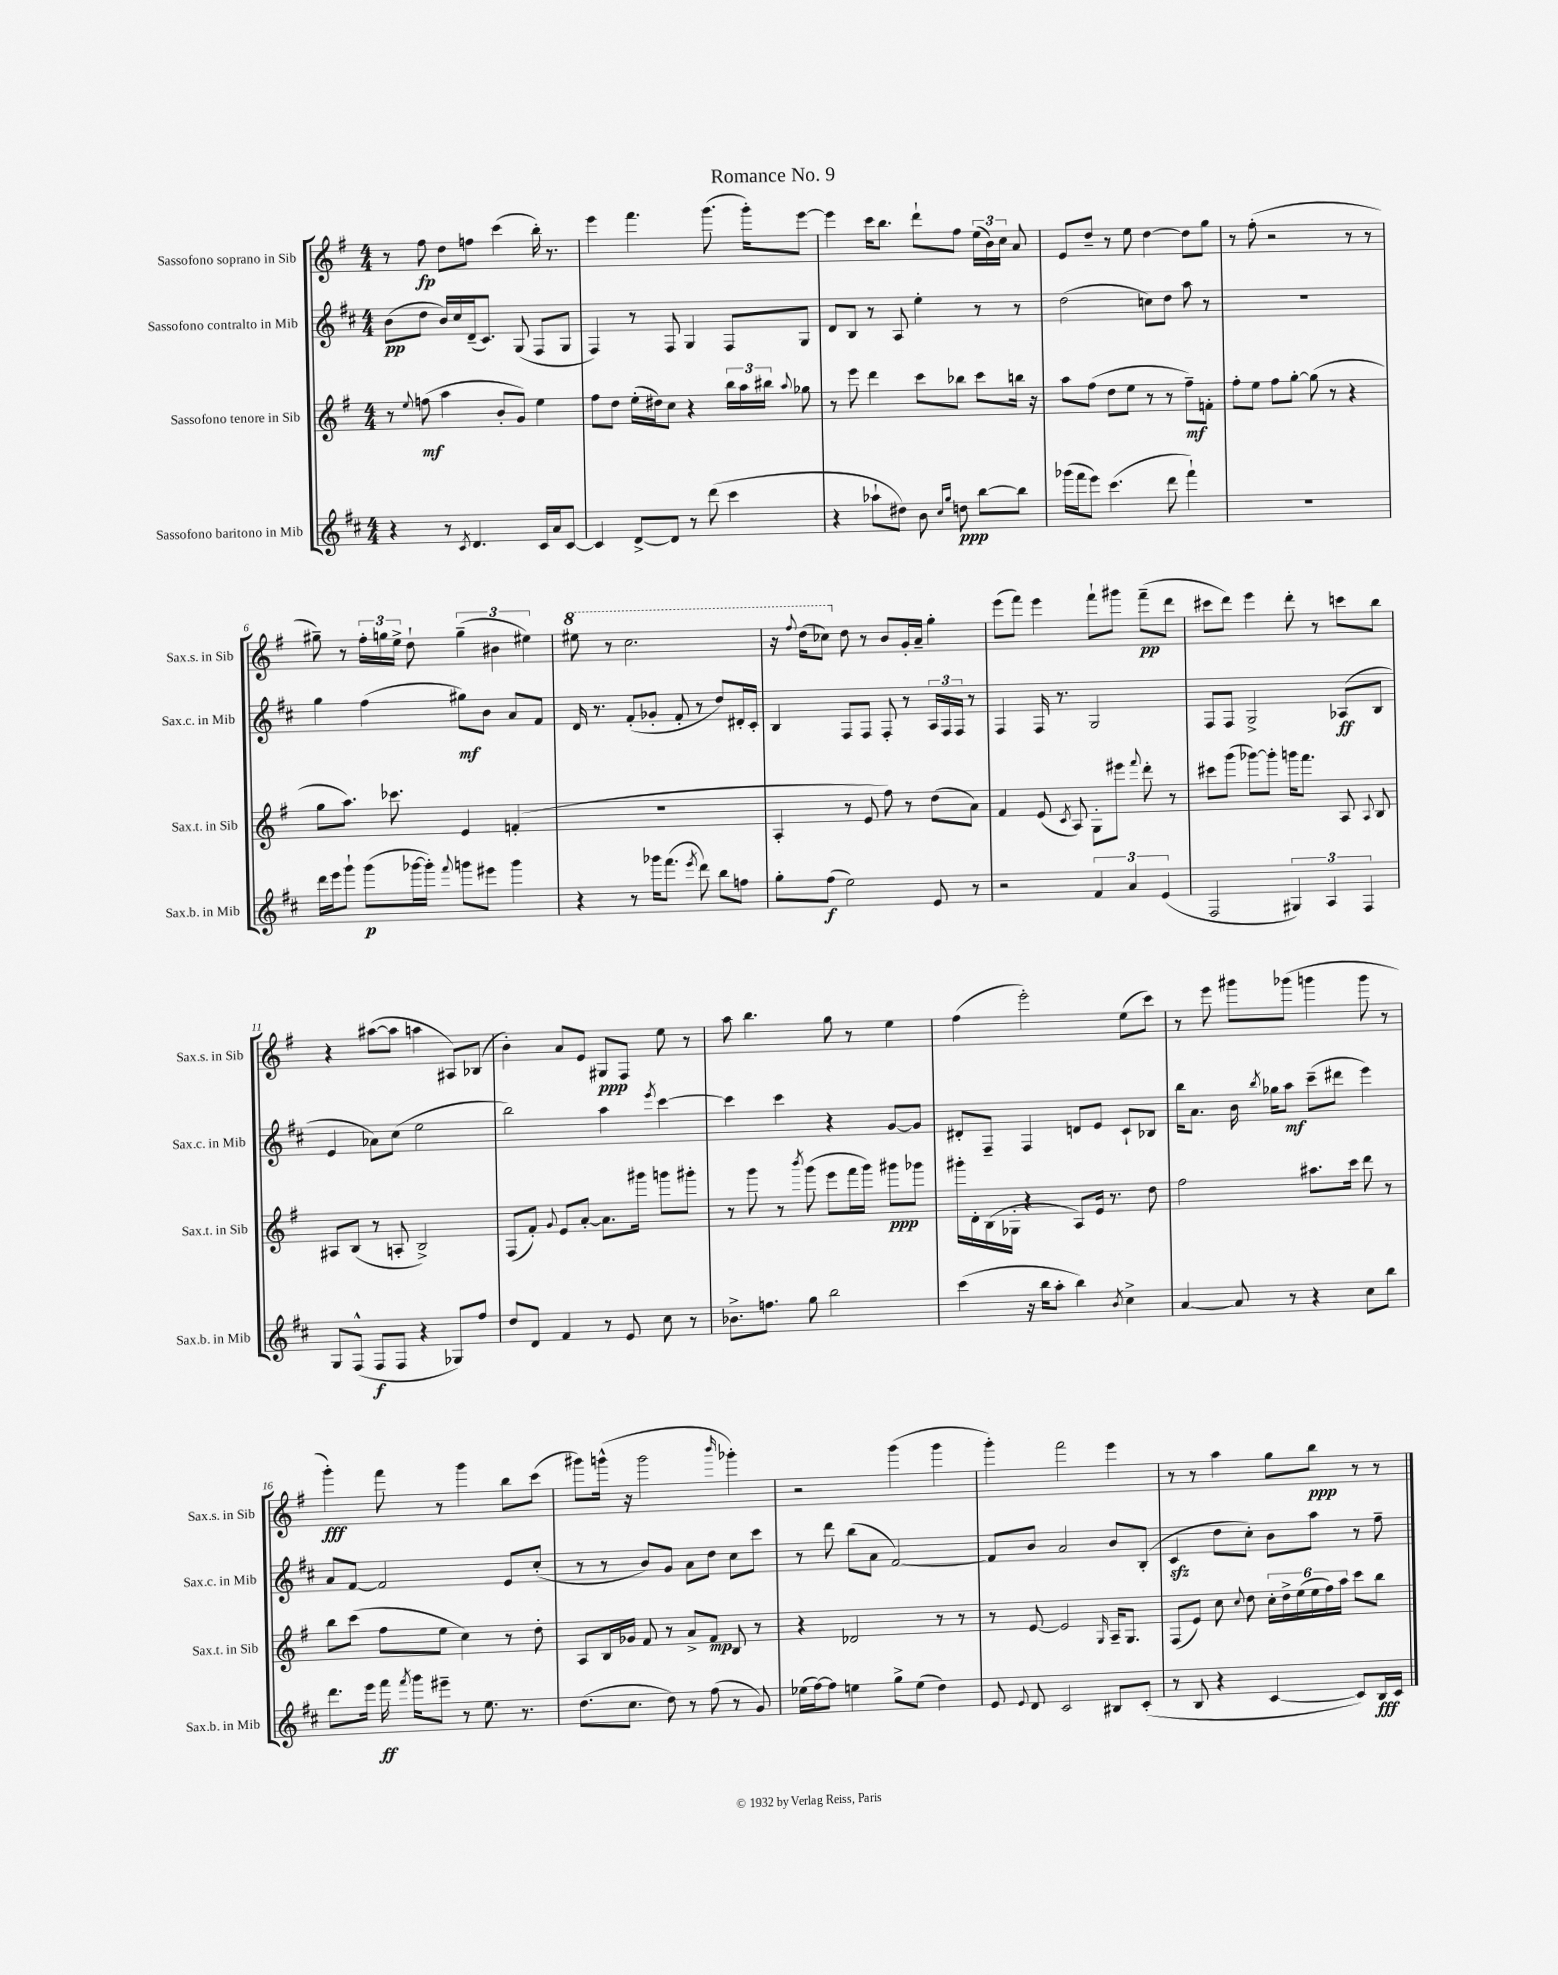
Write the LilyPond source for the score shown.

\header { title = "Romance No. 9" }
<<
\new StaffGroup <<
\new Staff = "s0" \with { instrumentName = "Sassofono soprano in Sib" shortInstrumentName = "Sax.s. in Sib" } {
    \clef treble \key g \major \numericTimeSignature \time 4/4
    \autoBeamOff r8 fis''8\fp d''8[ f''8] c'''4( b''16-.) r8. |
    e'''4 fis'''4. g'''8.( g'''16[-.) e'''8]~ |
    e'''4 c'''16[ b''8.] d'''8[-! fis''8] \tuplet 3/2 { e''16[( b'16) c''16] } a'8 |
    e'8[ d''8]-- r8 e''8 d''4~ d''8[ g''8] |
    r8 fis''8-.( r2 r8 r8 |
    gis''8--) r8 \tuplet 3/2 { fis''16[-. g''16 e''16]-> } d''8-! \tuplet 3/2 { g''4--( bis'4 eis''4) } |
    \ottava #1 eis'''8 r8 c'''2. |
    r16 \appoggiatura { fis'''8 } d'''16[( ces'''8]) \ottava #0 d''8 r8 b'8[ g'16-. a'16]-- g''4-. |
    e'''8[( fis'''8]) e'''4 fis'''8[-! gis'''8] fis'''8[--\pp( d'''8] |
    cis'''8[ d'''8]) e'''4 d'''8-. r8 c'''8[ b''8] |
    r4 ais''8[~( ais''8] a''4 ais8[) bes8]( |
    b'4-.) a'8[ e'8] gis8[\ppp fis8] e''8 r8 |
    a''8 b''4. g''8 r8 e''4 |
    fis''4( e'''2-.) e''8[( c'''8]) |
    r8 e'''8 gis'''8[ ges'''8]( g'''4 g'''8 r8 |
    g'''4-.\fff) fis'''8 r8 g'''4 b''8[ c'''8]( |
    gis'''8[) g'''16]-^( r16 g'''2 \grace { b'''16 } ges'''4-.) |
    r2 g'''4( g'''4 |
    g'''4-.) fis'''2 e'''4 |
    r8 r8 a''4 g''8[ b''8]\ppp r8 r8 \bar "|." |
}
\new Staff = "s1" \with { instrumentName = "Sassofono contralto in Mib" shortInstrumentName = "Sax.c. in Mib" } {
    \clef treble \key d \major \numericTimeSignature \time 4/4
    \autoBeamOff b'8[\pp( d''8] b'16[) cis''16 d'16--( cis'8.]) g8( fis8[ g8] |
    fis4) r8 fis8 g4 fis8[ g8] |
    d'8[ b8] r8 a8 e''4-. r8 r8 |
    d''2( c''8[) d''8] a''8 r8 |
    R1 |
    g''4 fis''4( gis''8[\mf) b'8] a'8[ fis'8] |
    d'16 r8. fis'8[-.( ges'8]-. fis'8-. r8 d''8[) dis'16-. cis'16]-. |
    b4 fis8[ fis8] fis8-. r8 \tuplet 3/2 { a16[ fis16 fis16] } r8 |
    fis4 fis16 r8. g2 |
    fis8[ fis8] g2-> aes8[\ff( b8] |
    e'4 aes'8[) cis''8]( e''2 |
    b''2) a''4 \acciaccatura { e'''8 } cis'''4~ |
    cis'''4 cis'''4 r4 g'8[~ g'8] |
    dis'8[-. fis8]-- fis4 d'8[ e'8] cis'8[-! bes8] |
    b''16[ a'8.] b'16 \acciaccatura { b''8 } ges''16[ a''8]\mf cis'''8[--( dis'''8] e'''4) |
    a'8[ fis'8]~ fis'2 e'8[ cis''8]-.( |
    r8 r8 b'8[) g'8] a'8[ d''8] cis''8[ cis'''8] |
    r8 d'''8 b''8[( a'8] fis'2~) |
    fis'8[ b'8] a'2 b'8[ b8]-.( |
    cis'4\sfz d''8[ cis''8]-.) b'8[ a''8] r8 fis''8-- \bar "|." |
}
\new Staff = "s2" \with { instrumentName = "Sassofono tenore in Sib" shortInstrumentName = "Sax.t. in Sib" } {
    \clef treble \key g \major \numericTimeSignature \time 4/4
    \autoBeamOff r8 \appoggiatura { e''8 } f''8\mf( a''4 b'8[-. g'8]) e''4 |
    fis''8[ d''8] e''16[-.( dis''16) c''8] r4 \tuplet 3/2 { b''16[ a''16 bis''16] } \appoggiatura { a''8 } ges''8 |
    r8 e'''8 d'''4 c'''8[ bes''8] c'''8[ b''16] r16 |
    a''8[ fis''8]( d''8[ e''8] r8 r8 fis''8[--\mf) f'8]-. |
    fis''8[-. e''8] fis''8[ g''8]~-. g''8( r8 r4 |
    g''8[ a''8.]) ces'''8. e'4 f'4-.( |
    R1 |
    a4-. r8 e'8 fis''8) r8 d''8[( a'8]) |
    fis'4 e'8( \acciaccatura { c'8 } a8) g8[-. eis'''8] \appoggiatura { fis'''8 } d'''8-. r8 |
    cis'''8[ g'''8]( ges'''8[~) ges'''8]-. g'''16[ fis'''8.] a8 \appoggiatura { a8 } b8 |
    ais8[ b8]( r8 a8-. b2->) |
    fis8[( fis'8]-.) \appoggiatura { g'8 } e'8[ a'8]~-. a'8.[ gis'''16] g'''8[ gis'''8]-. |
    r8 g'''8 r8 \acciaccatura { b'''8 } g'''8( e'''8[ fis'''16 g'''16]) gis'''8[\ppp ges'''8] |
    gis'''16[-. d'16-. b16( ges16]-. r4 a8[) e'16] r8. d''8 |
    fis''2 ais''8.[ c'''16] d'''8 r8 |
    b''8[ c'''8]( fis''8[ e''8] c''4) r8 d''8-. |
    a8[ b16 ges'16] fis'8 r8 a'8[-> fis'8]\mp b8 r8 |
    r4 des'2 r8 r8 |
    r8 e'8~ e'2 \grace { g16 } a16[-- g8.] |
    fis8[( e'8]) c''8 \appoggiatura { c''8 } d''8 \tuplet 6/4 { c''16[-. d''16-> e''16( e''16 fis''16) a''16] } c'''8[ b''8] \bar "|." |
}
\new Staff = "s3" \with { instrumentName = "Sassofono baritono in Mib" shortInstrumentName = "Sax.b. in Mib" } {
    \clef treble \key d \major \numericTimeSignature \time 4/4
    \autoBeamOff r4 r8 \acciaccatura { cis'8 } d'4. cis'16[ a'16 cis'8]~ |
    cis'4 d'8[~-> d'8] r8 d'''8( cis'''4 |
    r4 aes''8[-! dis''8]) b'8 \grace { cis''16[ g''16] } d''8\ppp b''8[~ b''8] |
    ges'''16[( fis'''16 e'''8]) cis'''4.( d'''8 fis'''4-!) |
    R1 |
    d'''16[ e'''16 g'''8]-! g'''8[\p( ges'''16~ ges'''16]-.) \appoggiatura { fis'''8 } g'''8[ eis'''8] g'''4 |
    r4 r8 ges'''16[ fis'''8.]( \acciaccatura { e'''8 } d'''8) b''8[ f''8] |
    g''8[-. fis''8]\f( e''2) e'8 r8 |
    r2 \tuplet 3/2 { fis'4 a'4 e'4( } |
    fis2 \tuplet 3/2 { gis4) a4 fis4 } |
    g8[ fis8]-^( fis8[\f fis8] r4 ges8[) fis''8] |
    d''8[ d'8] fis'4 r8 e'8 cis''8 r8 |
    bes'8.[-> f''8.] g''8 b''2 |
    cis'''4( r16 b''16[ a''8]-. b''4) \acciaccatura { b'8 } cis''4-> |
    a'4~ a'8 r8 r4 cis''8[ b''8] |
    d'''8.[ e'''16] fis'''16\ff \acciaccatura { fis'''8 } g'''16[ eis'''8]-- r8 e''8. r8. |
    d''8.[( cis''8.] d''8) r8 fis''8( r8 g'8) |
    ees''16[( fis''16~) fis''8] e''4 g''8[-> e''8]( d''4) |
    e'8 \appoggiatura { e'8 } d'8 cis'2 bis8[ cis'8]-.( |
    r8 b8 r4 cis'4~ cis'8[) b16\fff cis'16] \bar "|." |
}
>>
>>
